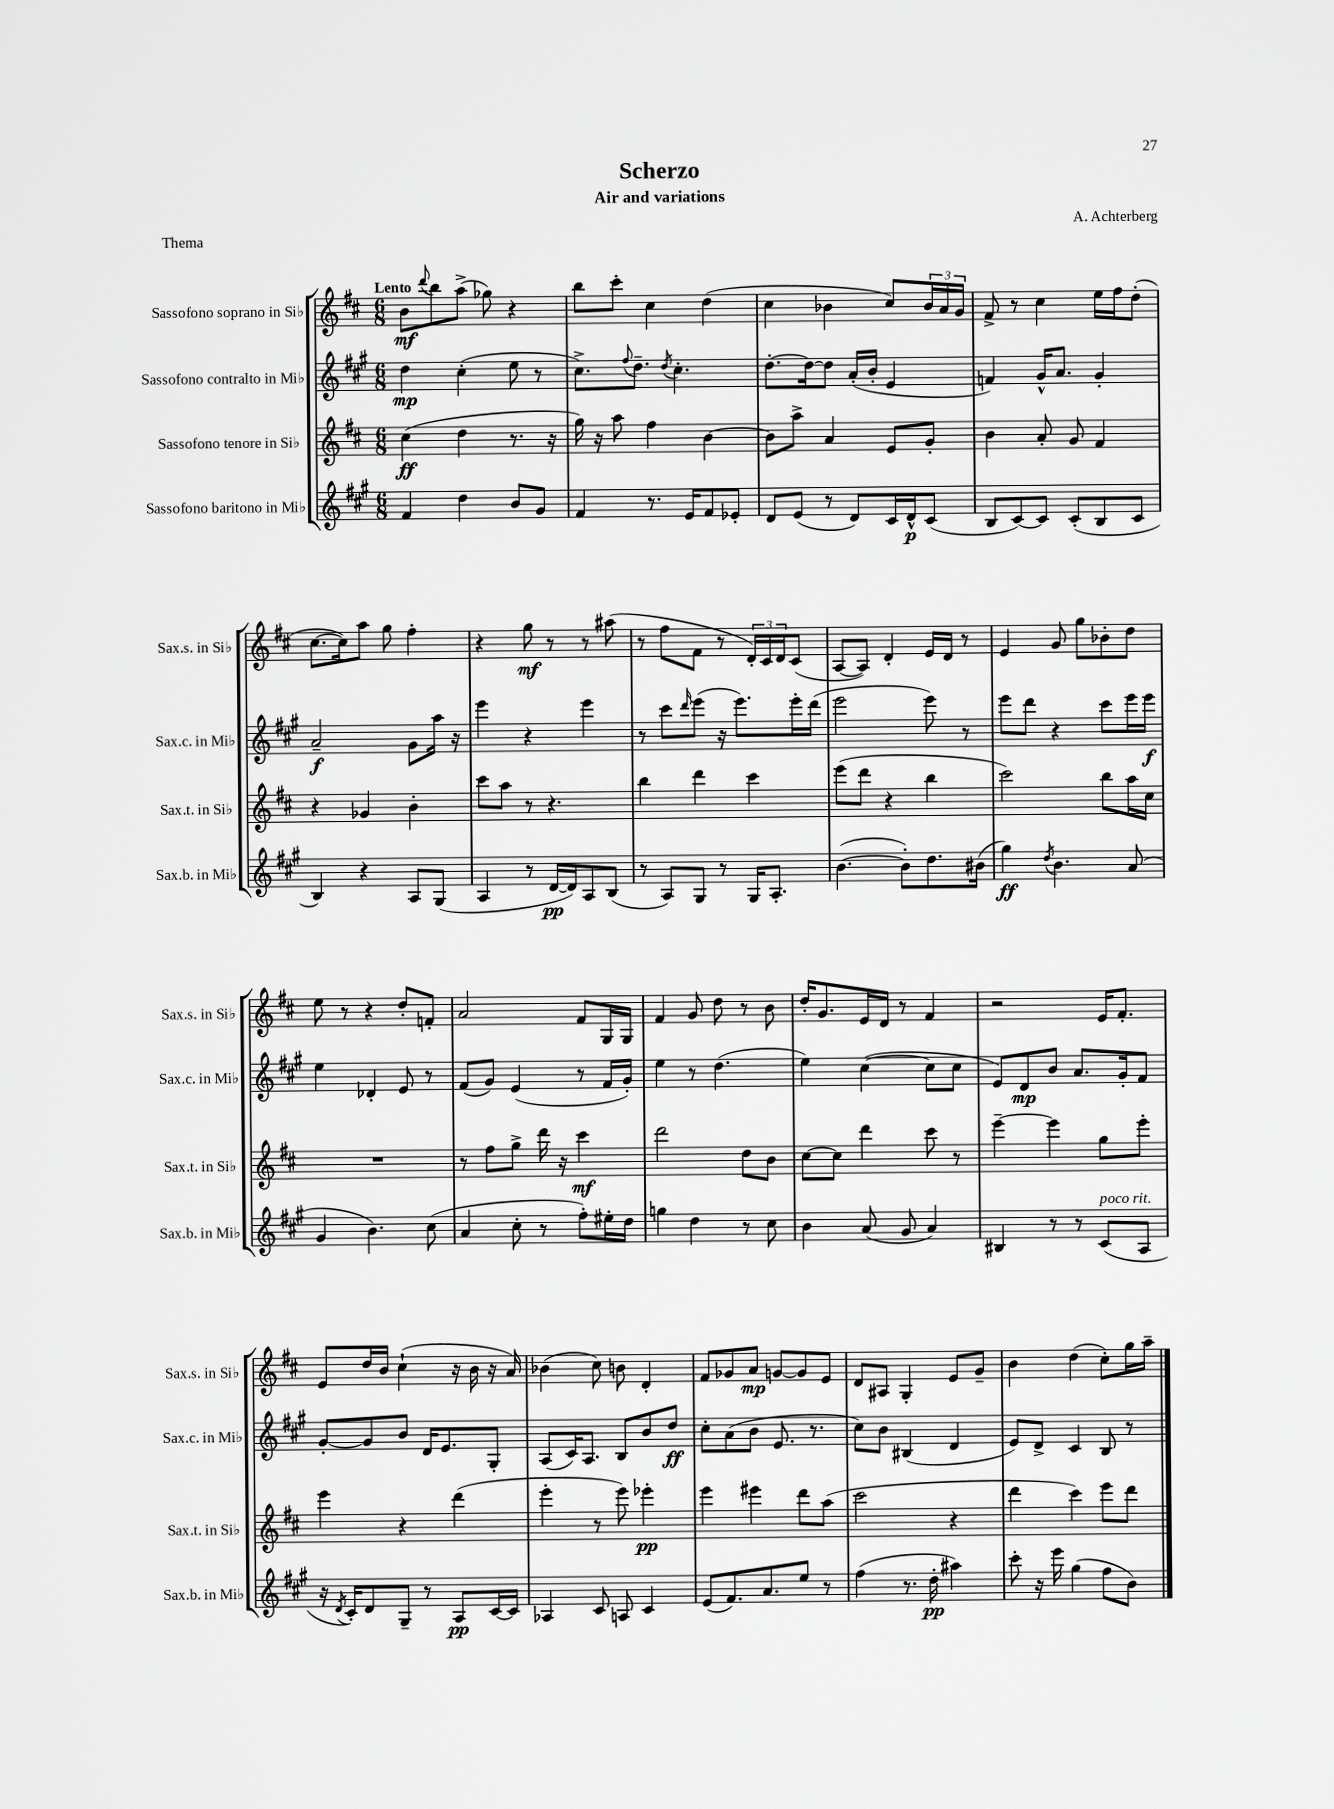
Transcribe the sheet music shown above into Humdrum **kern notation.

**kern	**dynam	**kern	**dynam	**kern	**dynam	**kern	**dynam
*part4	*part4	*part3	*part3	*part2	*part2	*part1	*part1
*staff4	*staff4	*staff3	*staff3	*staff2	*staff2	*staff1	*staff1
*I"Sassofono baritono in Mi♭	*	*I"Sassofono tenore in Si♭	*	*I"Sassofono contralto in Mi♭	*	*I"Sassofono soprano in Si♭	*
*I'Sax.b. in Mi♭	*	*I'Sax.t. in Si♭	*	*I'Sax.c. in Mi♭	*	*I'Sax.s. in Si♭	*
*clefG2	*	*clefG2	*	*clefG2	*	*clefG2	*
*k[f#c#g#]	*	*k[f#c#]	*	*k[f#c#g#]	*	*k[f#c#]	*
*M6/8	*	*M6/8	*	*M6/8	*	*M6/8	*
=1	=1	=1	=1	=1	=1	=1	=1
!	!	!	!	!	!	!LO:TX:a:B:t=Lento	!
4f#/	.	(4cc#\	ff	4dd\	mp	8b\L	mf
.	.	.	.	.	.	8qqddd/	.
.	.	.	.	.	.	8bb\	.
4dd\	.	4dd\	.	(4cc#'\	.	(8aa^\J	.
.	.	.	.	.	.	8gg-X\)	.
8b/L	.	8.r	.	8ee\	.	4r	.
8g#/J	.	.	.	8r	.	.	.
.	.	16r	.	.	.	.	.
=2	=2	=2	=2	=2	=2	=2	=2
4f#/	.	16gg\)	.	8.cc#^\L)	.	8bb\L	.
.	.	16r	.	.	.	.	.
.	.	8aa\	.	.	.	8ccc#'\J	.
.	.	.	.	8qqff#/	.	.	.
.	.	.	.	8.dd~\J	.	.	.
8.r	.	4ff#\	.	.	.	4cc#\	.
.	.	.	.	8qdd/	.	.	.
.	.	.	.	4.cc#'\	.	.	.
16e/KL	.	.	.	.	.	.	.
8f#/	.	[4b\	.	.	.	(4dd\	.
8e-X'/J	.	.	.	.	.	.	.
=3	=3	=3	=3	=3	=3	=3	=3
8d/L	.	8b\L]	.	[8.dd'\L	.	4cc#\	.
(8e/J	.	8aa^\J	.	.	.	.	.
.	.	.	.	16dd\k_	.	.	.
8r	.	4a/	.	8dd\J]	.	4b-X\	.
8d/L)	.	.	.	(16a'/LL	.	.	.
.	.	.	.	16b'/JJ	.	.	.
16c#/L	.	8e/L	.	4e/	.	8cc#/L)	.
16d^^/J	p	.	.	.	.	.	.
(8c#/J	.	8g'/J	.	.	.	24b-/L	.
.	.	.	.	.	.	24a/	.
.	.	.	.	.	.	24g/JJ	.
=4	=4	=4	=4	=4	=4	=4	=4
8B/L	.	4b\	.	4fn/)	.	8f#^/	.
[8c#/)	.	.	.	.	.	8r	.
8c#/J]	.	8a'/	.	16g#^^/KL	.	4cc#\	.
.	.	.	.	8.a/J	.	.	.
(8c#'/L	.	8g/	.	.	.	.	.
8B/	.	4f#/	.	4g#'/	.	16ee\LL	.
.	.	.	.	.	.	16ff#\J	.
8c#/J	.	.	.	.	.	(8dd'\J	.
!!LO:LB:g=z
=5	=5	=5	=5	=5	=5	=5	=5
4B/)	.	4r	.	2a~/	f	[8.cc#\L	.
.	.	.	.	.	.	16cc#\k])	.
4r	.	4g-X/	.	.	.	8aa\J	.
.	.	.	.	.	.	8gg\	.
8A/L	.	4b'\	.	8g#\L	.	4ff#'\	.
(8G#/J	.	.	.	16aa\Jk	.	.	.
.	.	.	.	16r	.	.	.
=6	=6	=6	=6	=6	=6	=6	=6
4A/	.	8ccc#\L	.	4eee\	.	4r	.
.	.	8aa\J	.	.	.	.	.
8r	.	8r	.	4r	.	8gg\	mf
[16d/LL	pp	4.r	.	.	.	8r	.
16d/J])	.	.	.	.	.	.	.
8A/	.	.	.	4eee\	.	8r	.
(8B/J	.	.	.	.	.	(8aa#X\	.
=7	=7	=7	=7	=7	=7	=7	=7
8r	.	4bb\	.	8r	.	8r	.
8A/L)	.	.	.	8ccc#\L	.	8ff#\L	.
.	.	.	.	16qqddd/	.	.	.
8G#/J	.	4ddd\	.	(8eee\J	.	8f#\J	.
8r	.	.	.	16r	.	8r	.
.	.	.	.	8.eee\L)	.	.	.
16G#/KL	.	4ccc#\	.	.	.	24d'/LL)	.
.	.	.	.	.	.	24c#/	.
8.A'/J	.	.	.	.	.	.	.
.	.	.	.	.	.	24d/J	.
.	.	.	.	16eee'\L	.	(8c#/J	.
.	.	.	.	(16ddd\JJ	.	.	.
=8	=8	=8	=8	=8	=8	=8	=8
([4.b\	.	(8eee\L	.	2eee\	.	[8A/L	.
.	.	8ddd\J	.	.	.	8A/J])	.
.	.	4r	.	.	.	4d'/	.
8b'\L])	.	.	.	.	.	.	.
8.dd\	.	4bb\	.	8eee\)	.	16e/LL	.
.	.	.	.	.	.	16d/JJ	.
.	.	.	.	8r	.	8r	.
(16b#X\Jk	.	.	.	.	.	.	.
=9	=9	=9	=9	=9	=9	=9	=9
4gg#\)	ff	2ccc#\)	.	8eee\L	.	4e/	.
.	.	.	.	8ddd\J	.	.	.
8qdd/	.	.	.	.	.	.	.
4.b\	.	.	.	4r	.	8g/	.
.	.	.	.	.	.	8gg\L	.
.	.	8bb\L	.	8ccc#\L	.	8b-X'\	.
(8a/	.	16aa\L	.	16eee\L	.	8dd\J	.
.	.	16cc#\JJ	.	16eee\JJ	f	.	.
!!LO:LB:g=z
=10	=10	=10	=10	=10	=10	=10	=10
4g#/	.	2.r	.	4ee\	.	8ee\	.
.	.	.	.	.	.	8r	.
4.b\)	.	.	.	4d-X'/	.	4r	.
.	.	.	.	8e/	.	8dd'/L	.
(8cc#\	.	.	.	8r	.	8fn'/J	.
=11	=11	=11	=11	=11	=11	=11	=11
4a/	.	8r	.	(8f#/L	.	2a/	.
.	.	8ff#\L	.	8g#/J)	.	.	.
8cc#'\	.	8gg^\J	.	(4e/	.	.	.
8r	.	16ddd\	.	.	.	.	.
.	.	16r	.	.	.	.	.
8ff#'\L)	.	4ccc#\	mf	8r	.	8f#/L	.
16ee#X'\L	.	.	.	16f#/LL	.	16G/L	.
16dd\JJ	.	.	.	16g#'/JJ)	.	16G/JJ	.
=12	=12	=12	=12	=12	=12	=12	=12
4ggn\	.	2ddd\	.	4ee\	.	4f#/	.
4dd\	.	.	.	8r	.	8g/	.
.	.	.	.	(4.dd\	.	8dd\	.
8r	.	8dd\L	.	.	.	8r	.
8cc#\	.	8b\J	.	.	.	8b\	.
=13	=13	=13	=13	=13	=13	=13	=13
4b\	.	[8cc#\L	.	4ee\)	.	16dd'/KL	.
.	.	.	.	.	.	8.g/	.
.	.	8cc#\J]	.	.	.	.	.
(8a/	.	4ddd\	.	([4cc#\	.	16e/L	.
.	.	.	.	.	.	16d/JJ	.
8g#/	.	.	.	.	.	8r	.
4a/)	.	8ccc#\	.	8cc#\L]	.	4f#/	.
.	.	8r	.	8cc#\J	.	.	.
=14	=14	=14	=14	=14	=14	=14	=14
4B#X/	.	[4eee~\	.	8e/L)	.	2r	.
.	.	.	.	8d/	mp	.	.
8r	.	4eee\]	.	8b/J	.	.	.
8r	.	.	.	8.a/L	.	.	.
!LO:TX:a:i:t=poco rit.	!	!	!	!	!	!	!
(8c#/L	.	8gg\L	.	.	.	16e/KL	.
.	.	.	.	16g#'/k	.	8.f#'/J	.
8A/J	.	8eee'\J	.	8f#/J	.	.	.
!!LO:LB:g=z
=15	=15	=15	=15	=15	=15	=15	=15
16r	.	4eee\	.	[8g#'/L	.	8e/L	.
8qd/	.	.	.	.	.	.	.
16c#'/KL)	.	.	.	.	.	.	.
8d/	.	.	.	8g#/]	.	16dd/L	.
.	.	.	.	.	.	16b/JJ	.
8G#~/J	.	4r	.	8b/J	.	(4cc#`\	.
8r	.	.	.	16d/KL	.	.	.
.	.	.	.	8.e/	.	.	.
8A/L	pp	(4ddd\	.	.	.	16r	.
.	.	.	.	.	.	16b\	.
[16c#/L	.	.	.	8G#'/J	.	16r	.
16c#/JJ]	.	.	.	.	.	16a/)	.
=16	=16	=16	=16	=16	=16	=16	=16
4A-X/	.	4eee'\	.	(8A/L	.	(4b-X\	.
.	.	.	.	16c#/K)	.	.	.
.	.	.	.	8.A/J	.	.	.
8c#/	.	8r	.	.	.	8cc#\)	.
8An/	.	8eee\)	.	8B/L	.	8bn\	.
4c#/	.	4eee-X'\	pp	8b/	.	4d'/	.
.	.	.	.	8dd/J	ff	.	.
=17	=17	=17	=17	=17	=17	=17	=17
(8e/L	.	4eee\	.	8cc#'\L	.	8f#/L	.
8.f#/)	.	.	.	(8a\	.	8g-X/	.
.	.	4eee#X\	.	8b\J	.	8a/J	mp
8.a/	.	.	.	.	.	.	.
.	.	.	.	8.e/	.	[8gn/L	.
8ee/J	.	8ddd\L	.	.	.	8g/]	.
.	.	.	.	8.r	.	.	.
8r	.	(8aa\J	.	.	.	8e/J	.
=18	=18	=18	=18	=18	=18	=18	=18
(4ff#\	.	2ccc#\	.	8cc#\L)	.	8d/L	.
.	.	.	.	8b\J	.	8A#X/J	.
8.r	.	.	.	(4B#X/	.	4G'/	.
16dd'\	pp	.	.	.	.	.	.
4aa#X\)	.	4r	.	4d/	.	8e/L	.
.	.	.	.	.	.	8g~/J	.
=19	=19	=19	=19	=19	=19	=19	=19
8ccc#'\	.	4ddd\	.	8e/L)	.	4b\	.
16r	.	.	.	8d^/J	.	.	.
16eee\	.	.	.	.	.	.	.
(4gg#\	.	4ccc#\)	.	4c#/	.	(4dd\	.
8ff#\L	.	8eee\L	.	8B/	.	8cc#'\L)	.
8b\J)	.	8ddd\J	.	8r	.	16gg\L	.
.	.	.	.	.	.	16aa~\JJ	.
==	==	==	==	==	==	==	==
*-	*-	*-	*-	*-	*-	*-	*-
